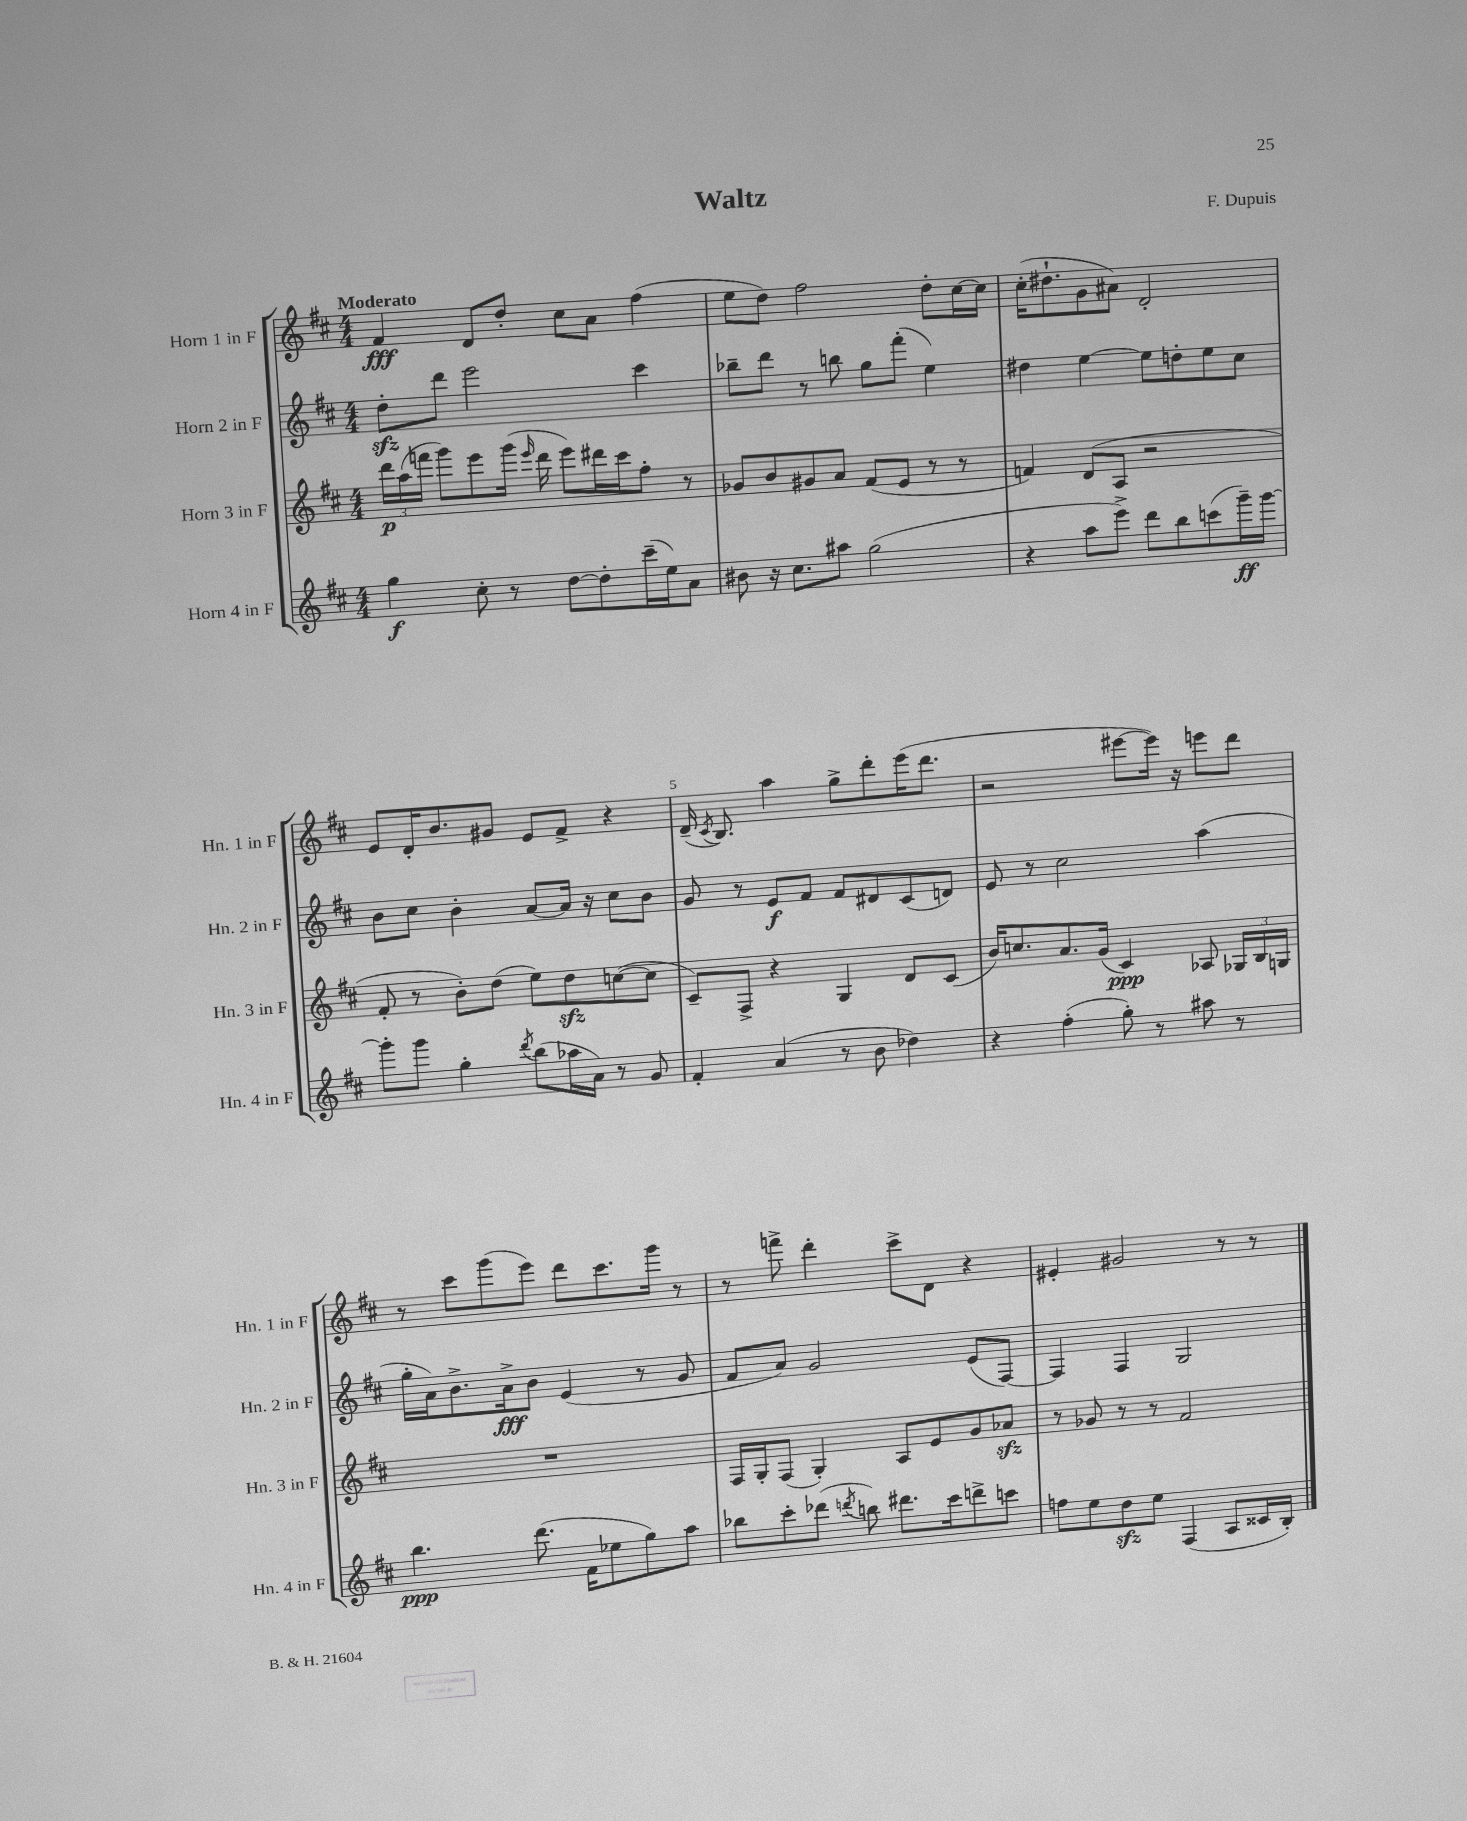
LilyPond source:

\header { title = "Waltz" composer = "F. Dupuis" }
<<
\new StaffGroup <<
\new Staff = "s0" \with { instrumentName = "Horn 1 in F" shortInstrumentName = "Hn. 1 in F" } {
    \clef treble \key d \major \numericTimeSignature \time 4/4 \tempo "Moderato"
    \autoBeamOff fis'4\fff d'8[ d''8]-. cis''8[ a'8] fis''4( |
    e''8[ d''8]) fis''2 d''8[-. cis''16~ cis''16] |
    cis''16[-.( dis''8.-! g'8 ais'8]) d'2-. |
    e'8[ d'16-. b'8. gis'8] e'8[ fis'8]-> r4 |
    d'16--( \acciaccatura { cis'8 } b8.) a''4 g''8[-> d'''8-. e'''16( d'''8.] |
    r2 eis'''8[~ eis'''16]) r16 e'''8[ d'''8] |
    r8 cis'''8[ g'''8( e'''8]) d'''8[ cis'''8. g'''16] r8 |
    r8 f'''8-> d'''4-. cis'''8[-> d'8] r4 |
    eis'4-. gis'2 r8 r8 \bar "|." |
}
\new Staff = "s1" \with { instrumentName = "Horn 2 in F" shortInstrumentName = "Hn. 2 in F" } {
    \clef treble \key d \major \numericTimeSignature \time 4/4
    \autoBeamOff d''8[-.\sfz d'''8] e'''2 cis'''4 |
    bes''8[-- d'''8] r8 b''8 g''8[ fis'''8]-.( e''4) |
    dis''4 e''4~ e''8[ d''8-. e''8 cis''8] |
    b'8[ cis''8] b'4-. a'8[~ a'16] r16 cis''8[ b'8] |
    g'8 r8 e'8[\f fis'8] fis'8[ dis'8 cis'8( d'8]) |
    e'8 r8 cis''2 a''4( |
    g''16[-. a'16) b'8.-> a'16->\fff b'8] e'4( r8 g'8 |
    fis'8[ a'8]) g'2 e'8[( fis8]~) |
    fis4 fis4 g2 \bar "|." |
}
\new Staff = "s2" \with { instrumentName = "Horn 3 in F" shortInstrumentName = "Hn. 3 in F" } {
    \clef treble \key d \major \numericTimeSignature \time 4/4
    \autoBeamOff \tuplet 3/2 { d'''16[\p a''16( f'''16] } g'''8[) e'''8 g'''16]( \grace { e'''16 } d'''16 e'''8[) dis'''16 cis'''16 fis''8]-. r8 |
    ges'8[ b'8 gis'8 a'8] fis'8[( e'8] r8 r8 |
    f'4) d'8[( a8] r2 |
    fis'8-. r8 b'8[-.) d''8]( e''8[) d''8\sfz c''8~( c''8] |
    cis'8[--) fis8]-> r4 g4 d'8[ cis'8]( |
    b'16[) c''8. a'8. g'16]( cis'4\ppp) aes8 \tuplet 3/2 { ges16[ b16 g16] } |
    R1 |
    fis16[ g16-. fis8]( g4-.) a8[ e'8 g'8 aes'8]\sfz |
    r8 ges'8 r8 r8 fis'2 \bar "|." |
}
\new Staff = "s3" \with { instrumentName = "Horn 4 in F" shortInstrumentName = "Hn. 4 in F" } {
    \clef treble \key d \major \numericTimeSignature \time 4/4
    \autoBeamOff g''4\f cis''8-. r8 d''8[~ d''8-. cis'''16--( e''16) a'8] |
    bis'8 r16 cis''8.[ ais''8] g''2( |
    r4 a''8[ e'''8]->) d'''8[ b''8 c'''8( g'''16--\ff) g'''16]~ |
    g'''8[-. g'''8] g''4-. \acciaccatura { d'''8 } b''8[( aes''16 a'16]) r8 g'8 |
    fis'4-. a'4( r8 b'8 des''4) |
    r4 fis''4-.( g''8-.) r8 ais''8 r8 |
    b''4.\ppp d'''8.( fis'16[ ees''8 g''8) a''8] |
    bes''8[ cis'''8-. des'''8]( \acciaccatura { d'''8 } b''8) dis'''8.[ cis'''16 d'''8-> c'''8] |
    f''8[ e''8 d''8\sfz e''8] fis4( a8[ cisis'16 b16]-.) \bar "|." |
}
>>
>>
\layout { \context { \Score \override BarNumber.break-visibility = ##(#f #t #t) barNumberVisibility = #(every-nth-bar-number-visible 5) } }
